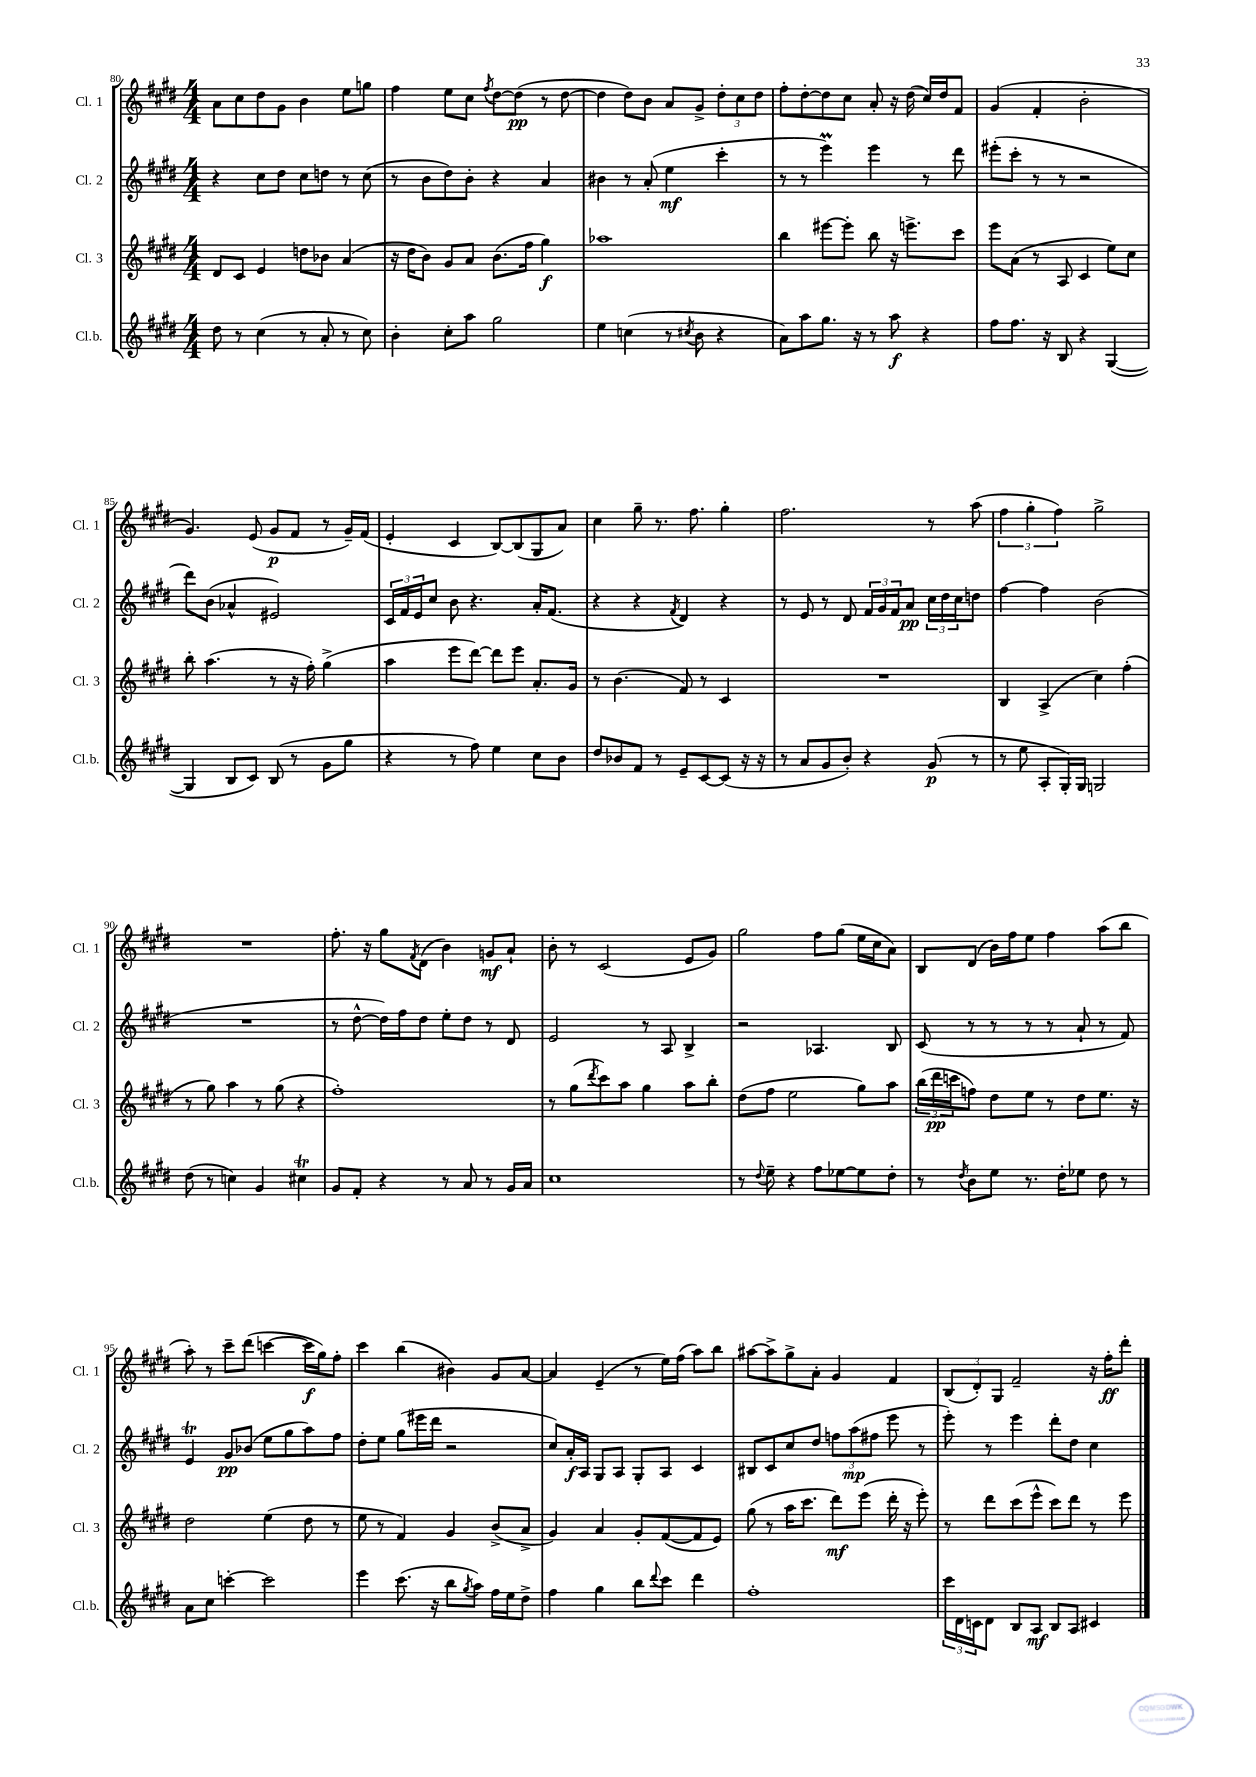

**kern	**dynam	**kern	**dynam	**kern	**dynam	**kern	**dynam
*part4	*part4	*part3	*part3	*part2	*part2	*part1	*part1
*staff4	*staff4	*staff3	*staff3	*staff2	*staff2	*staff1	*staff1
*I"Cl.b.	*	*I"Cl. 3	*	*I"Cl. 2	*	*I"Cl. 1	*
*I'Cl.b.	*	*I'Cl. 3	*	*I'Cl. 2	*	*I'Cl. 1	*
*clefG2	*	*clefG2	*	*clefG2	*	*clefG2	*
*k[f#c#g#d#]	*	*k[f#c#g#d#]	*	*k[f#c#g#d#]	*	*k[f#c#g#d#]	*
*M4/4	*	*M4/4	*	*M4/4	*	*M4/4	*
=80	=80	=80	=80	=80	=80	=80	=80
8dd#\	.	8d#/L	.	4r	.	8a\L	.
8r	.	8c#/J	.	.	.	8cc#\	.
(4cc#\	.	4e/	.	8cc#\L	.	8dd#\	.
.	.	.	.	8dd#\J	.	8g#\J	.
8r	.	8ddn\L	.	8cc#\L	.	4b\	.
8a'/	.	8b-X\J	.	8ddn\J	.	.	.
8r	.	(4a/	.	8r	.	8ee\L	.
8cc#\)	.	.	.	(8cc#\	.	8ggn\J	.
=81	=81	=81	=81	=81	=81	=81	=81
4b'\	.	16r	.	8r	.	4ff#\	.
.	.	16dd#\KL	.	.	.	.	.
.	.	8b\J)	.	8b\L	.	.	.
8cc#'\L	.	8g#/L	.	8dd#\)	.	8ee\L	.
8aa\J	.	8a/J	.	8b'\J	.	8cc#\J	.
.	.	.	.	.	.	8qff#/	.
2gg#\	.	(8.b\L	.	4r	.	[8dd#\L	.
.	.	.	.	.	.	(8dd#\J]	pp
.	.	16ff#\Jk	.	.	.	.	.
.	.	4gg#\)	f	4a/	.	8r	.
.	.	.	.	.	.	[8dd#\	.
=82	=82	=82	=82	=82	=82	=82	=82
4ee\	.	1aa-X	.	4b#X\	.	4dd#\]	.
(4ccn\	.	.	.	8r	.	8dd#\L)	.
.	.	.	.	(8a'/	.	8b\J	.
8r	.	.	.	4ee\	mf	8a/L	.
8qcc#X/	.	.	.	.	.	.	.
8b\	.	.	.	.	.	8g#^/J	.
4r	.	.	.	4ccc#'\	.	12dd#'\L	.
.	.	.	.	.	.	12cc#\	.
.	.	.	.	.	.	12dd#\J	.
=83	=83	=83	=83	=83	=83	=83	=83
8a\L)	.	4bb\	.	8r	.	8ff#'\L	.
8aa\	.	.	.	8r	.	[8dd#'\	.
8.gg#\J	.	[8eee#X\L	.	4eeeM\)	.	8dd#\]	.
.	.	8eee#'\J]	.	.	.	8cc#\J	.
16r	.	.	.	.	.	.	.
8r	.	8bb\	.	4eee\	.	8a'/	.
8aa\	f	16r	.	.	.	16r	.
.	.	8.eeen^\L	.	.	.	(16dd#\	.
4r	.	.	.	8r	.	16cc#/LL)	.
.	.	.	.	.	.	16dd#/J	.
.	.	8ccc#\J	.	8ddd#\	.	8f#/J	.
=84	=84	=84	=84	=84	=84	=84	=84
8ff#\L	.	8eee\L	.	(8eee#X'\L	.	(4g#/	.
8.ff#\J	.	(8a\J	.	8ccc#'\J	.	.	.
.	.	8r	.	8r	.	4f#'/	.
16r	.	.	.	.	.	.	.
8B/	.	8A/	.	8r	.	.	.
4r	.	4c#/	.	2r	.	2b'\	.
([4G#/	.	8ee\L)	.	.	.	.	.
.	.	8cc#\J	.	.	.	.	.
!!LO:LB:g=z
=85	=85	=85	=85	=85	=85	=85	=85
4G#/]	.	8bb'\	.	8ddd#\L)	.	4.g#/)	.
.	.	(4.aa\	.	(8b\J	.	.	.
8B/L	.	.	.	4a-X^^/	.	.	.
8c#/J)	.	.	.	.	.	(8e/	.
(8B/	.	8r	.	2e#X/)	.	8g#/L	p
8r	.	16r	.	.	.	8f#/J	.
.	.	16ff#'\)	.	.	.	.	.
8g#\L	.	(4gg#^\	.	.	.	8r	.
8gg#\J	.	.	.	.	.	16g#~/LL)	.
.	.	.	.	.	.	(16f#/JJ	.
=86	=86	=86	=86	=86	=86	=86	=86
4r	.	4aa\	.	24c#/LL	.	4e'/	.
.	.	.	.	24f#/	.	.	.
.	.	.	.	24e/J	.	.	.
.	.	.	.	8cc#/J	.	.	.
8r	.	8eee\L	.	8b\	.	4c#/	.
8ff#\)	.	[8ddd#\J)	.	4.r	.	.	.
4ee\	.	8ddd#\L]	.	.	.	[8B/L)	.
.	.	8eee\J	.	.	.	(8B/]	.
8cc#\L	.	8.a'/L	.	16a'/KL	.	8G#/	.
.	.	.	.	(8.f#/J	.	.	.
8b\J	.	.	.	.	.	8a/J)	.
.	.	16g#/Jk	.	.	.	.	.
=87	=87	=87	=87	=87	=87	=87	=87
8dd#/L	.	8r	.	4r	.	4cc#\	.
8b-X/	.	(4.b\	.	.	.	.	.
8f#/J	.	.	.	4r	.	8gg#~\	.
8r	.	.	.	.	.	8.r	.
.	.	.	.	8qf#/	.	.	.
8e~/L	.	8f#/)	.	4d#/)	.	.	.
.	.	.	.	.	.	8.ff#\	.
[8c#/	.	8r	.	.	.	.	.
(8c#/J]	.	4c#/	.	4r	.	4gg#'\	.
16r	.	.	.	.	.	.	.
16r	.	.	.	.	.	.	.
=88	=88	=88	=88	=88	=88	=88	=88
8r	.	1r	.	8r	.	2.ff#\	.
8a/L	.	.	.	8e/	.	.	.
8g#/	.	.	.	8r	.	.	.
8b'/J)	.	.	.	8d#/	.	.	.
4r	.	.	.	24f#/LL	.	.	.
.	.	.	.	24g#/	.	.	.
.	.	.	.	24f#/J	.	.	.
.	.	.	.	8a/J	pp	.	.
(8g#/	p	.	.	24cc#\LL	.	8r	.
.	.	.	.	24dd#\	.	.	.
.	.	.	.	24cc#\J	.	.	.
8r	.	.	.	8ddn\J	.	(8aa\	.
=89	=89	=89	=89	=89	=89	=89	=89
8r	.	4B/	.	[4ff#\	.	6ff#\	.
8ee\	.	.	.	.	.	.	.
.	.	.	.	.	.	6gg#'\	.
8A'/L	.	(4A^/	.	4ff#\]	.	.	.
.	.	.	.	.	.	6ff#\)	.
16G#'/L)	.	.	.	.	.	.	.
16G#/JJ	.	.	.	.	.	.	.
2Gn/	.	4cc#\)	.	(2b\	.	2gg#^\	.
.	.	(4ff#'\	.	.	.	.	.
!!LO:LB:g=z
=90	=90	=90	=90	=90	=90	=90	=90
(8dd#\	.	8r	.	1r	.	1r	.
8r	.	8gg#\)	.	.	.	.	.
4ccn\)	.	4aa\	.	.	.	.	.
4g#/	.	8r	.	.	.	.	.
.	.	(8gg#\	.	.	.	.	.
4cc#XT\	.	4r	.	.	.	.	.
=91	=91	=91	=91	=91	=91	=91	=91
8g#/L	.	1ff#')	.	8r	.	8.ff#'\	.
8f#'/J	.	.	.	[8dd#^^\	.	.	.
.	.	.	.	.	.	16r	.
4r	.	.	.	16dd#\LL])	.	8gg#\L	.
.	.	.	.	16ff#\J	.	.	.
.	.	.	.	.	.	8qf#/	.
.	.	.	.	8dd#\J	.	(8d#\J	.
8r	.	.	.	8ee'\L	.	4b\)	.
8a/	.	.	.	8dd#\J	.	.	.
8r	.	.	.	8r	.	8gn/L	mf
16g#/LL	.	.	.	8d#/	.	8a`/J	.
16a/JJ	.	.	.	.	.	.	.
=92	=92	=92	=92	=92	=92	=92	=92
1cc#	.	8r	.	2e/	.	8b'\	.
.	.	(8gg#\L	.	.	.	8r	.
.	.	8qddd#/	.	.	.	.	.
.	.	8ccc#\)	.	.	.	(2c#/	.
.	.	8aa\J	.	.	.	.	.
.	.	4gg#\	.	8r	.	.	.
.	.	.	.	8A/	.	.	.
.	.	8aa\L	.	4B^/	.	8e/L	.
.	.	8bb'\J	.	.	.	8g#/J)	.
=93	=93	=93	=93	=93	=93	=93	=93
8r	.	(8dd#\L	.	2r	.	2gg#\	.
8qqdd#/	.	.	.	.	.	.	.
8ee~\	.	8ff#\J	.	.	.	.	.
4r	.	2ee\	.	.	.	.	.
8ff#\L	.	.	.	4.A-X/	.	8ff#\L	.
[8ee-X\	.	.	.	.	.	(8gg#\J	.
8ee-\]	.	8gg#\L)	.	.	.	16ee\LL	.
.	.	.	.	.	.	16cc#\J	.
8dd#'\J	.	8aa\J	.	8B/	.	8a\J)	.
=94	=94	=94	=94	=94	=94	=94	=94
8r	.	(24bb\LL	.	(8c#/	.	8B/L	.
.	.	24ddd#\	pp	.	.	.	.
.	.	24cccn\J	.	.	.	.	.
8qdd#/	.	.	.	.	.	.	.
8b\L	.	8ffn\J)	.	8r	.	(8d#/J	.
8ee\J	.	8dd#\L	.	8r	.	16b\LL)	.
.	.	.	.	.	.	16ff#\J	.
8.r	.	8ee\J	.	8r	.	8ee\J	.
.	.	8r	.	8r	.	4ff#\	.
16dd#'\KL	.	.	.	.	.	.	.
8ee-X\J	.	8dd#\L	.	8a`/	.	.	.
8dd#\	.	8.ee\J	.	8r	.	(8aa\L	.
8r	.	.	.	8f#/)	.	8bb\J	.
.	.	16r	.	.	.	.	.
!!LO:LB:g=z
=95	=95	=95	=95	=95	=95	=95	=95
8a\L	.	2dd#\	.	4eT/	.	8aa'\)	.
8cc#\J	.	.	.	.	.	8r	.
[4cccn'\	.	.	.	8g#/L	pp	8ccc#~\L	.
.	.	.	.	(8b-X/J	.	(8ddd#\J	.
2ccc\]	.	(4ee\	.	8ee\L	.	[4cccn\	.
.	.	.	.	8gg#\	.	.	.
.	.	8dd#\	.	8aa\)	.	16ccc\LL]	f
.	.	.	.	.	.	16gg#\J)	.
.	.	8r	.	8ff#\J	.	8ff#'\J	.
=96	=96	=96	=96	=96	=96	=96	=96
4eee\	.	8ee\	.	8dd#'\L	.	4ccc#\	.
.	.	8r	.	8ee\J	.	.	.
(8.ccc#\	.	4f#/)	.	(8gg#\L	.	(4bb\	.
.	.	.	.	16eee#X\L	.	.	.
16r	.	.	.	16ddd#\JJ	.	.	.
8bb\L	.	4g#/	.	2r	.	4b#X\)	.
8qgg#/	.	.	.	.	.	.	.
8aa\J)	.	.	.	.	.	.	.
16ff#\LL	.	(8b^/L	.	.	.	8g#/L	.
16ee\J	.	.	.	.	.	.	.
8dd#^\J	.	8a^/J	.	.	.	[8a/J	.
=97	=97	=97	=97	=97	=97	=97	=97
4ff#\	.	4g#/)	.	8cc#/L)	.	4a/]	.
.	.	.	.	16a'/L	f	.	.
.	.	.	.	16A/JJ	.	.	.
4gg#\	.	4a/	.	8G#/L	.	(4e~/	.
.	.	.	.	8A/J	.	.	.
8bb\L	.	8g#'/L	.	8G#'/L	.	8r	.
8qqddd#/	.	.	.	.	.	.	.
8ccc#\J	.	([8f#/	.	8A/J	.	16ee\LL)	.
.	.	.	.	.	.	(16ff#\JJ	.
4ddd#\	.	8f#/]	.	4c#/	.	8aa\L)	.
.	.	8e/J)	.	.	.	8bb\J	.
=98	=98	=98	=98	=98	=98	=98	=98
1ff#'	.	(8gg#\	.	8B#X/L	.	[8aa#X\L	.
.	.	8r	.	8c#/	.	8aa#^\]	.
.	.	16aa\KL	.	8cc#/	.	8gg#^\	.
.	.	8.ccc#\J	.	.	.	.	.
.	.	.	.	8dd#/J	.	8a'\J	.
.	.	8ddd#\L)	mf	12ffn\L	.	4g#/	.
.	.	.	.	(12aa\	mp	.	.
.	.	(8eee\J	.	.	.	.	.
.	.	.	.	12ff#X\J	.	.	.
.	.	16ddd#'\	.	8eee\	.	4f#/	.
.	.	16r	.	.	.	.	.
.	.	8eee'\)	.	8r	.	.	.
=99	=99	=99	=99	=99	=99	=99	=99
24ccc#\LL	.	8r	.	8eee'\)	.	(12B/L	.
24d#\	.	.	.	.	.	.	.
24cn\J	.	.	.	.	.	12d#'/)	.
8d#\J	.	8ddd#\L	.	8r	.	.	.
.	.	.	.	.	.	12G#/J	.
8B/L	.	(8ccc#\	.	4eee\	.	2f#~/	.
8A/J	mf	8eee^^\J	.	.	.	.	.
8B/L	.	8ccc#\L)	.	8ddd#'\L	.	.	.
8A/J	.	8ddd#\J	.	8dd#\J	.	.	.
4c#X/	.	8r	.	4cc#\	.	16r	.
.	.	.	.	.	.	16ff#'\KL	ff
.	.	8eee\	.	.	.	8ddd#'\J	.
==	==	==	==	==	==	==	==
*-	*-	*-	*-	*-	*-	*-	*-
